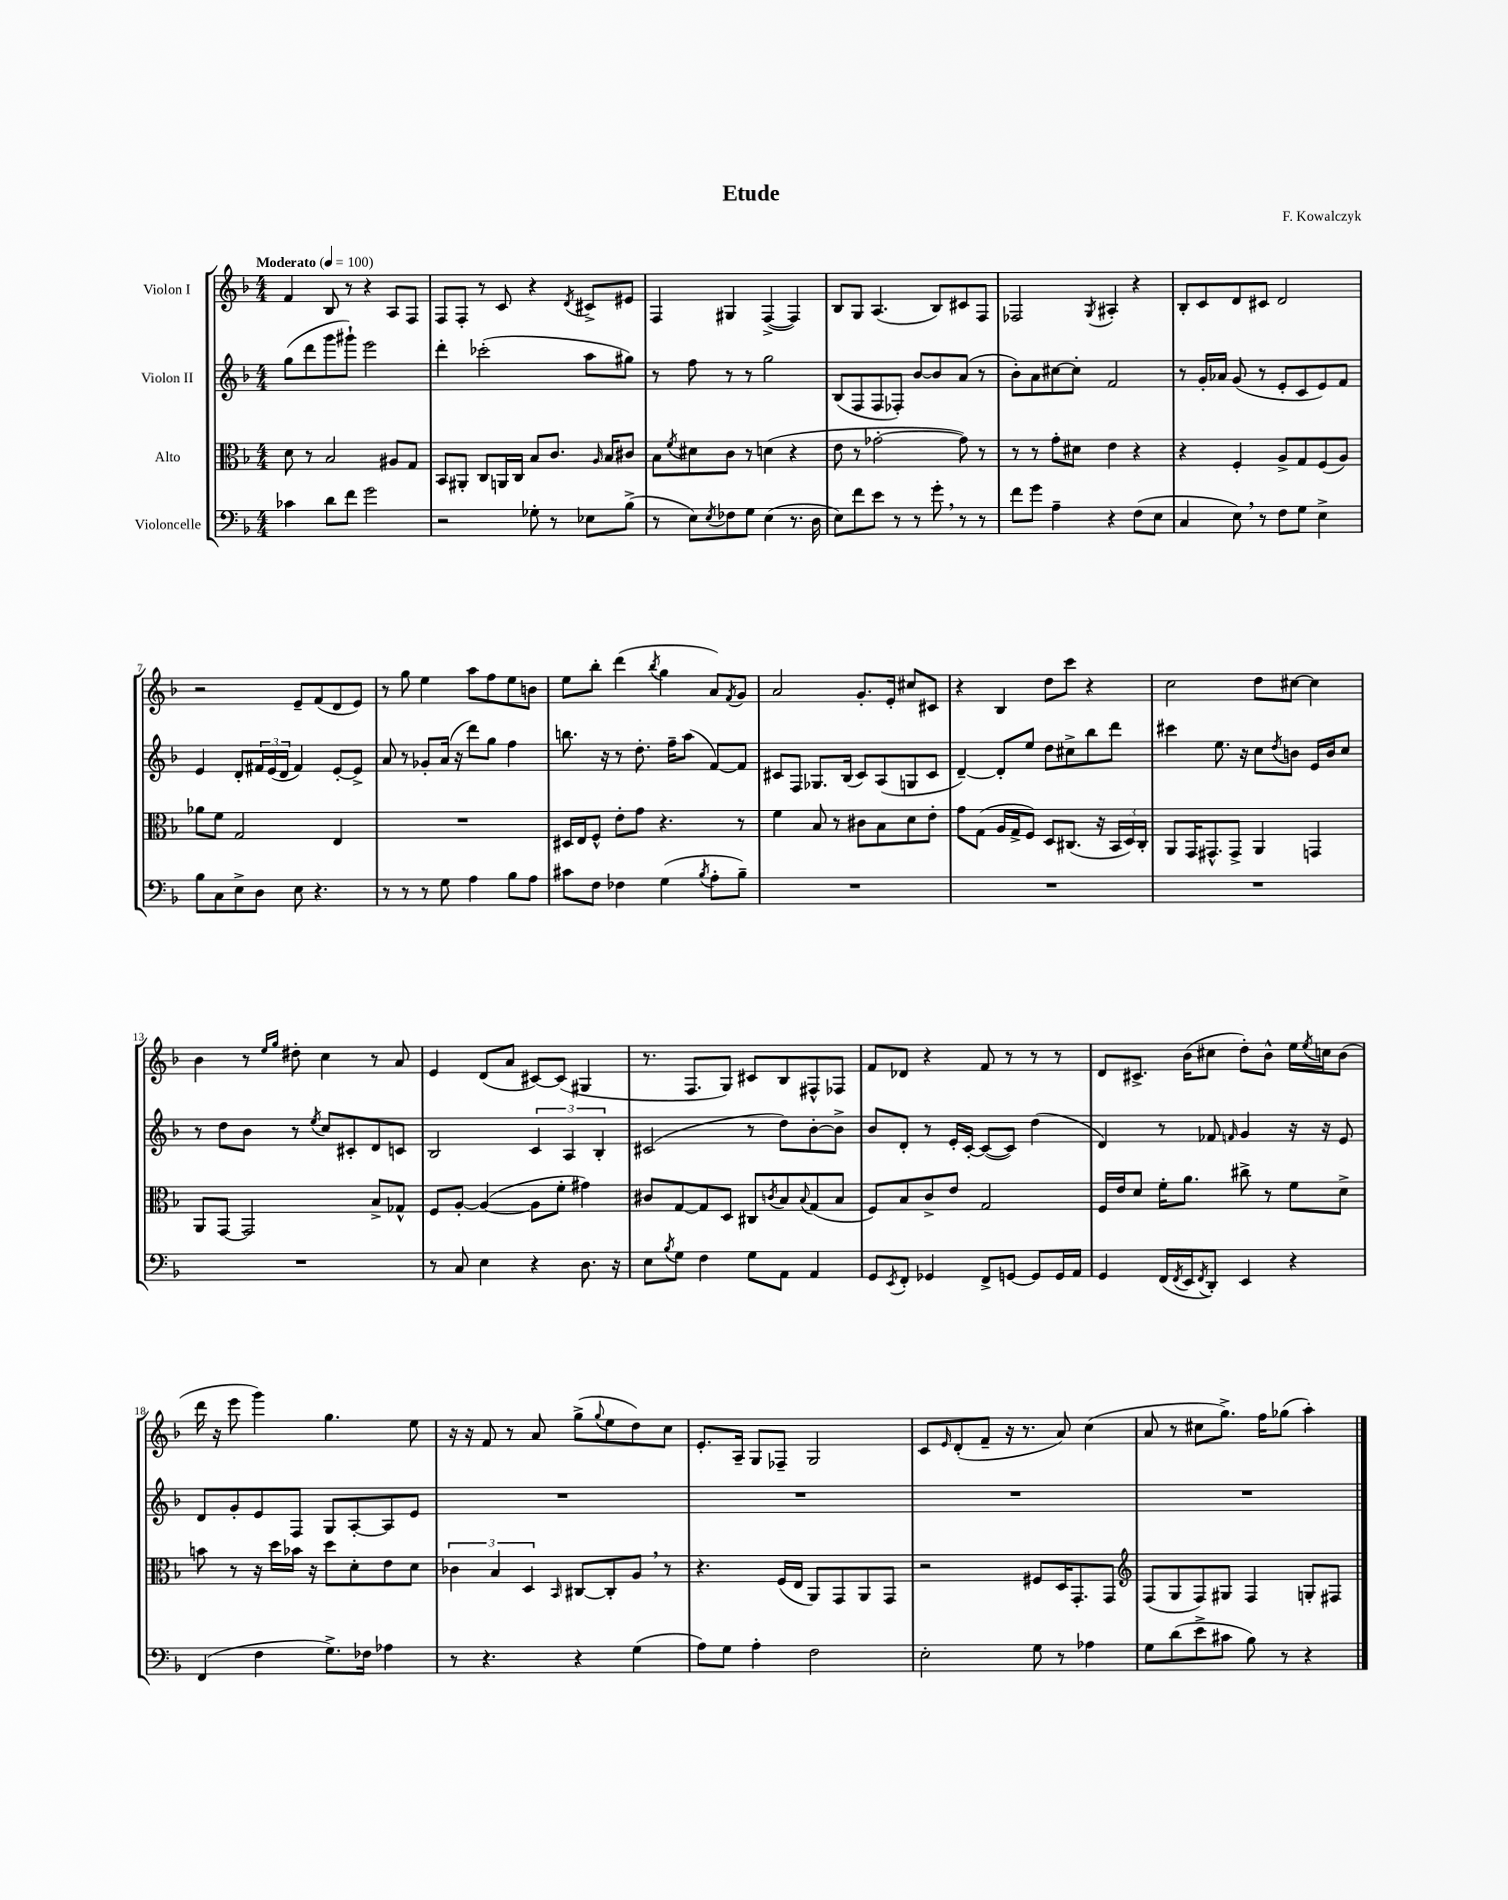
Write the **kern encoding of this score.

**kern	**kern	**kern	**kern
*staff4	*staff3	*staff2	*staff1
*clefF4	*clefC3	*clefG2	*clefG2
*k[b-]	*k[b-]	*k[b-]	*k[b-]
*M4/4	*M4/4	*M4/4	*M4/4
*MM100	*MM100	*MM100	*MM100
4c-	8d	(8gg	4f
.	8r	8ddd	.
8d	2B-	8ggg	8B-
8f	.	8ggg#`)	8r
2g	.	2eee	4r
.	8A#	.	8A
.	8G	.	8F
=	=	=	=
2r	8BB-	4ddd'	8F
.	8AA#'	.	8F'
.	8C	(2ccc-'	8r
.	16AA	.	8c
.	16C	.	.
8G-'	8B-	.	4r
8r	8.c	.	.
.	.	.	8qd
8E-	.	8aa	8c#^
.	16qqA	.	.
.	16B-	.	.
(8B-^	8c#	8gg#)	8e#
=	=	=	=
8r	8B-	8r	4F
.	8qf	.	.
8E)	8d#	8ff	.
8qE	.	.	.
8F-	8c	8r	4G#
8G	8r	8r	.
(4E	(4d	2gg	([4F^
8.r	4r	.	4F])
16D	.	.	.
=	=	=	=
8E)	8e	(8B-	8B-
8f	8r	8F	8G
8e	[2g-'	8F	(4.A
8r	.	8F-')	.
8r	.	[8b-	.
8g'	.	8b-]	8B-)
8r	8g-])	(8a	8c#
8r	8r	8r	8F
=	=	=	=
8f	8r	8b-')	2F-
8g	8r	8a	.
4A~	8g'	[8cc#	.
.	8d#	8cc#']	.
.	.	.	8qG
4r	4e	2f	4A#'
(8F	4r	.	4r
8E	.	.	.
=	=	=	=
4C	4r	8r	8B-'
.	.	16g'	8c
.	.	16a-	.
8E)	4F'	(8g	8d
8r	.	8r	8c#
8F	8A^	8e'	2d
8G	8G	8c	.
4E^	(8F	8e)	.
.	8A)	8f	.
=	=	=	=
8B-	8a-	4e	2r
8C	8f	.	.
8E^	2G	8d'	.
8D	.	24f#	.
.	.	(24e	.
.	.	24d	.
8E	.	4f#)	8e~
4.r	.	.	(8f
.	4E	[8e'	8d
.	.	8e^]	8e)
=	=	=	=
8r	1r	8a	8r
8r	.	8r	8gg
8r	.	8g-'	4ee
8G	.	(16a	.
.	.	16r	.
4A	.	8ddd)	8aa
.	.	8gg	8ff
8B-	.	4ff	8ee
8A	.	.	8b
=	=	=	=
8c#	16D#	8.bb	8ee
.	16E	.	.
8F	8F^^	.	8bb-'
.	.	16r	.
4F-	8e'	8r	(4ddd
.	8g	8.dd'	.
.	.	.	8qbb-
(4G	4.r	.	4gg
.	.	16ff~	.
.	.	(8aa	.
8qB-	.	.	.
8A'	.	[8f)	8a)
.	.	.	8qf
8B-~)	8r	8f]	8g
=	=	=	=
1r	4f	8c#	2a
.	.	8F	.
.	8B-	8.G-	.
.	8r	.	.
.	.	(16B-	.
.	8c#	8c#)	8.g'
.	8B-	(8A	.
.	.	.	16e'
.	8d	8G	8cc#
.	8e'	8c#	8c#
=	=	=	=
1r	8g	[4d~)	4r
.	(8G	.	.
.	16A	8d']	4B-
.	16G^	.	.
.	8F)	8ee	.
.	8D	8dd	8dd
.	(8.C#	8cc#^	8ccc
.	.	8bb-	4r
.	16r	.	.
.	24BB-	8ddd	.
.	24D)	.	.
.	24C#'	.	.
=	=	=	=
1r	8AA	4ccc#	2cc
.	16GG	.	.
.	8.GG#^^	.	.
.	.	8.ee	.
.	8GG#^	.	.
.	.	16r	.
.	4AA	8cc	8dd
.	.	8qdd	.
.	.	8b	[8cc#
.	4GG	16e	4cc#]
.	.	16b	.
.	.	8cc	.
=	=	=	=
1r	8AA	8r	4b-
.	[8GG	8dd	.
.	2GG]	8b-	8r
.	.	.	16qqee
.	.	.	16qqgg
.	.	8r	8dd#'
.	.	8qee	.
.	.	8cc	4cc
.	.	8c#'	.
.	8B-^	8d	8r
.	8G-^^	8c	8a
=	=	=	=
8r	8F	2B-	4e
8C	[8A'	.	.
4E	(4A_	.	(8d
.	.	.	8a
4r	8A]	6c	[8c#)
.	8f'	.	(8c#]
.	.	6A	.
8.D	4g#)	.	4G#
.	.	6B-'	.
16r	.	.	.
=	=	=	=
8E	8c#	(2c#	8.r
8qB-	.	.	.
8G	[8G	.	.
.	.	.	8.F
4F	8G]	.	.
.	8D	.	8G)
8G	8C#	8r	8c#
.	8qc	.	.
8AA	8B-	8dd)	8B-
.	8qqB-	.	.
4AA	(8G	[8b-'	8F#^^
.	8B-	8b-^]	8F-
=	=	=	=
8GG	8F)	8b-	8f
8qEE	.	.	.
8FF'	8B-	8d'	8d-
4GG-	8c^	8r	4r
.	8e	16e'	.
.	.	[16c'	.
8FF^	2G	(8c_	8f
[8GG	.	8c])	8r
8GG]	.	(4dd	8r
16GG	.	.	8r
16AA	.	.	.
=	=	=	=
4GG	16F	4d)	8d
.	16e	.	.
.	8d	.	8.c#^
(16FF	16f'	8r	.
8qFF	.	.	.
16EE	8.a	.	(16b-
8qFF	.	.	.
8DD')	.	8f-	8cc#
.	.	16qqf	.
4EE	8cc#^	4g	8dd')
.	8r	.	8b-^^
4r	8f	16r	16ee
.	.	.	8qee
.	.	16r	16cc
.	8d^	8e	(8b-
=	=	=	=
(4FF	8b	8d	16ddd
.	.	.	16r
.	8r	8g'	8eee
4F	16r	8e	4ggg)
.	16dd	.	.
.	16b-	8F	.
.	16r	.	.
8.G^)	8dd	8G	4.gg
.	8d'	[8A'	.
16F-	.	.	.
4A-	8e	8A]	.
.	8d	8e	8ee
=	=	=	=
8r	6c-	1r	16r
.	.	.	16r
4.r	.	.	8f
.	6B-	.	.
.	.	.	8r
.	6D	.	.
.	.	.	8a
.	16qqBB-	.	.
4r	[8C#	.	(8gg^
.	.	.	8qqgg
.	8C#']	.	8ee
(4G	8A	.	8dd)
.	8r	.	8cc
=	=	=	=
8A)	4.r	1r	8.e'
8G	.	.	.
.	.	.	16A~
4A'	.	.	8G
.	(16F	.	8F-~
.	16E	.	.
2F	8AA)	.	2G
.	8GG	.	.
.	8AA	.	.
.	8GG	.	.
=	=	=	=
2E'	2r	1r	8c
.	.	.	16qqe
.	.	.	(8d'
.	.	.	8f~
.	.	.	16r
.	.	.	8.r
8G	8F#	.	.
8r	16D	.	8a)
.	8.GG'	.	.
4A-	.	.	(4cc
.	8GG	.	.
=	=	=	=
*	*clefG2	*	*
8G	(8F	1r	8a
(8d	8G	.	8r
8e^	8F)	.	8cc#
8c#	8G#	.	8.gg^)
8B-)	4F	.	.
.	.	.	16ff
8r	.	.	(8gg-
4r	8G'	.	4aa')
.	8F#	.	.
==	==	==	==
*-	*-	*-	*-
